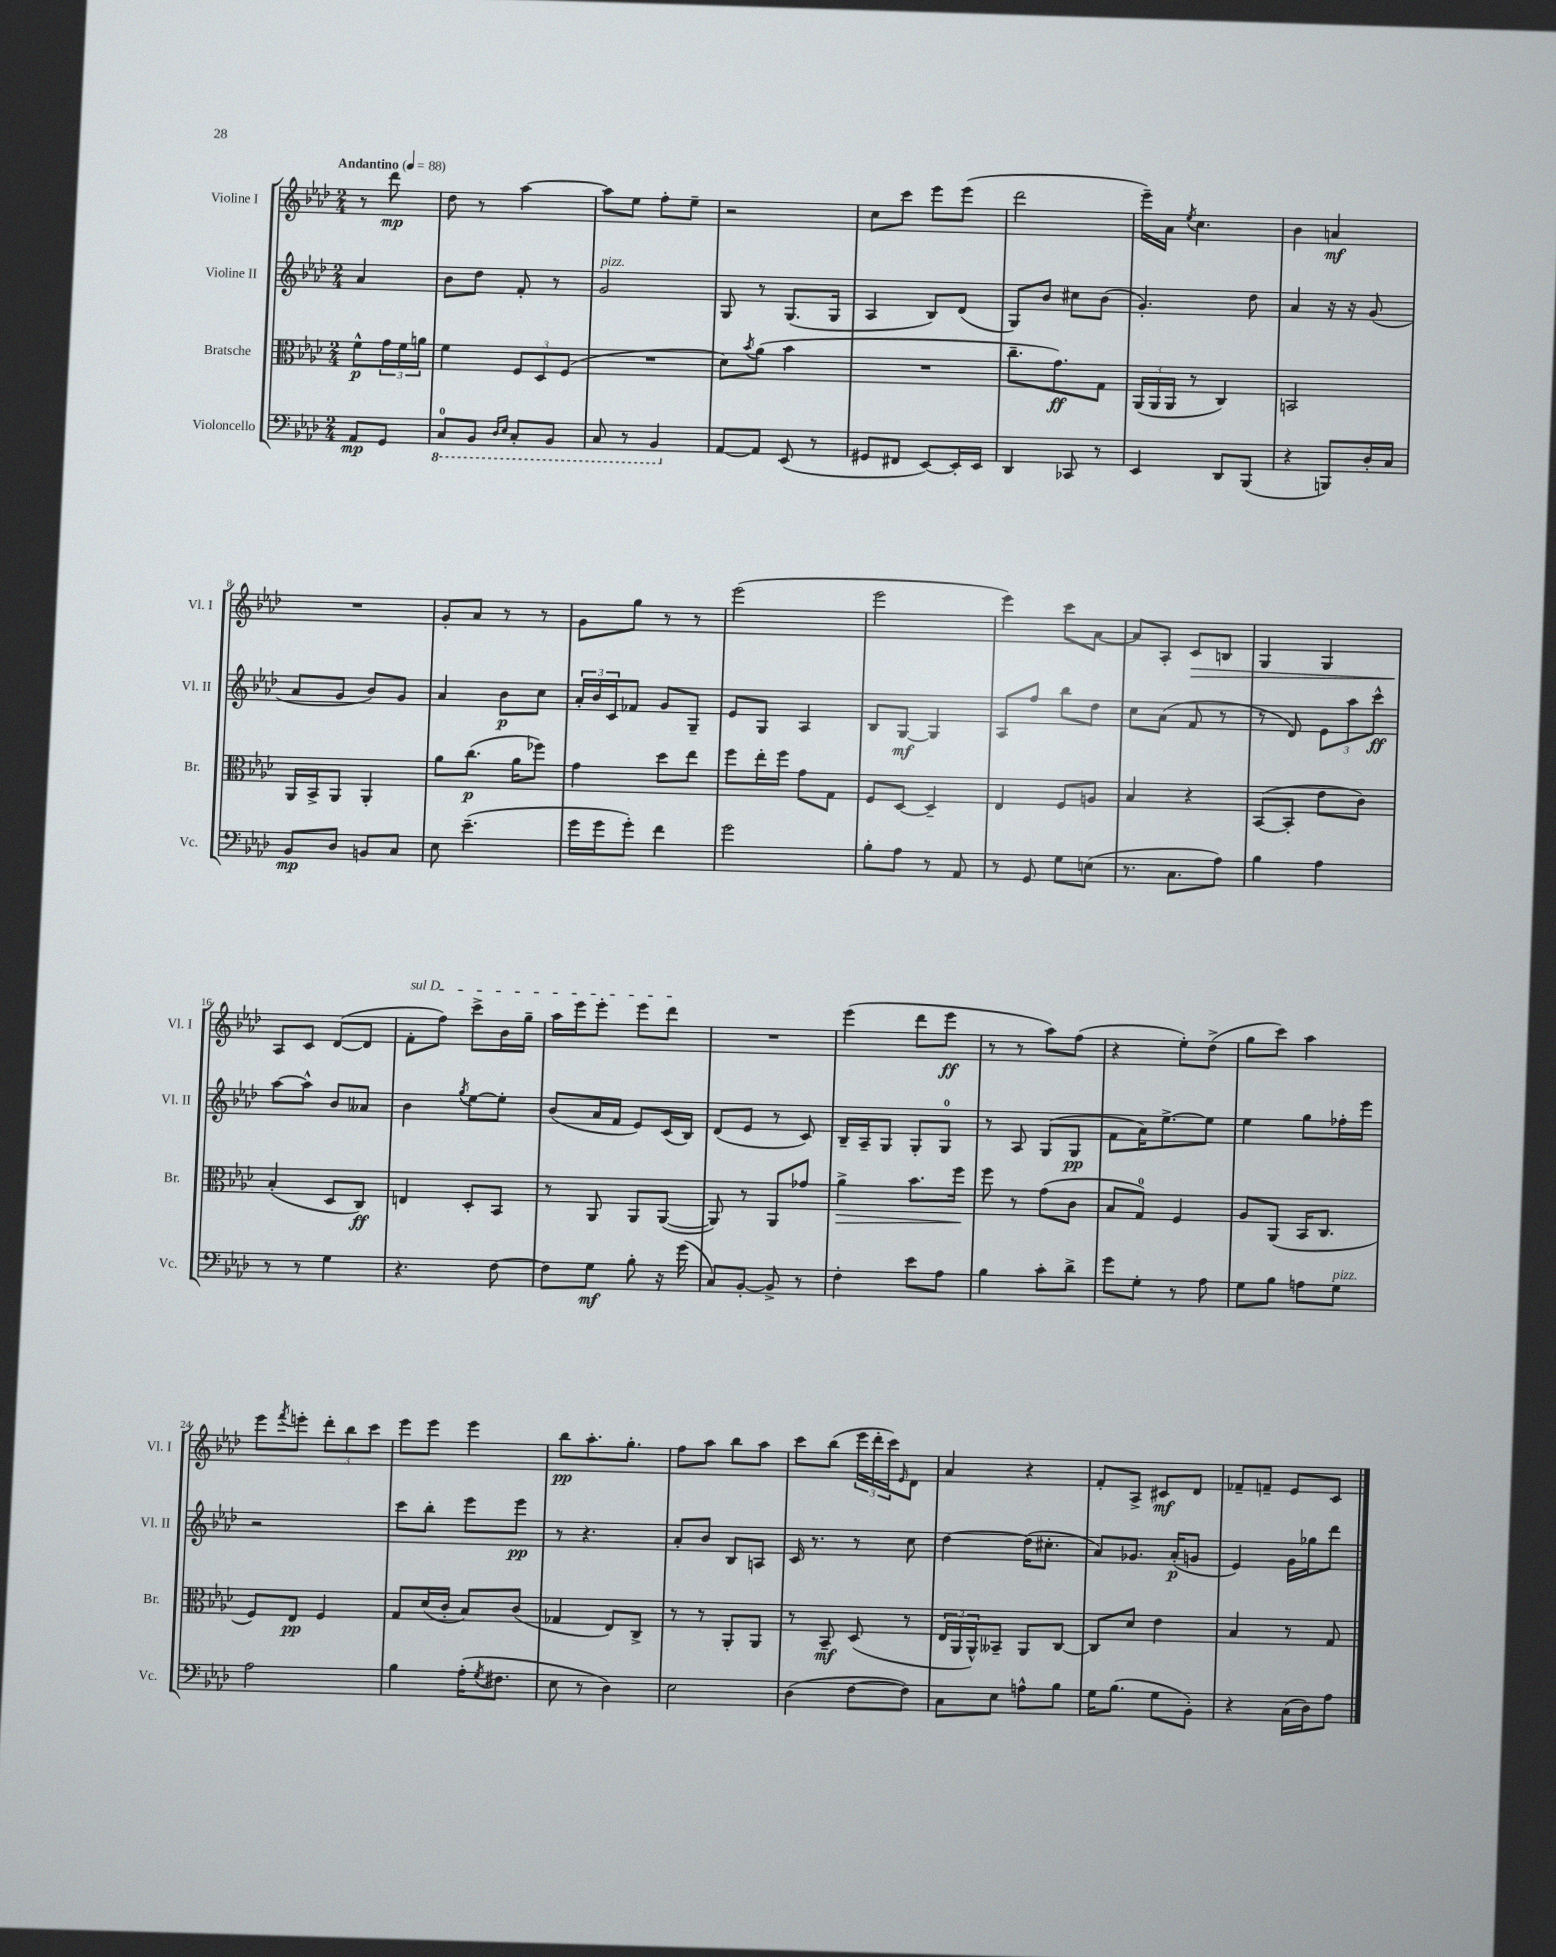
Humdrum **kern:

**kern	**dynam	**kern	**dynam	**kern	**dynam	**kern	**dynam
*part4	*part4	*part3	*part3	*part2	*part2	*part1	*part1
*staff4	*staff4	*staff3	*staff3	*staff2	*staff2	*staff1	*staff1
*I"Violoncello	*	*I"Bratsche	*	*I"Violine II	*	*I"Violine I	*
*I'Vc.	*	*I'Br.	*	*I'Vl. II	*	*I'Vl. I	*
*clefF4	*	*clefC3	*	*clefG2	*	*clefG2	*
*k[b-e-a-d-]	*	*k[b-e-a-d-]	*	*k[b-e-a-d-]	*	*k[b-e-a-d-]	*
*M2/4	*	*M2/4	*	*M2/4	*	*M2/4	*
*MM88	*	*MM88	*	*MM88	*	*MM88	*
=	=	=	=	=	=	=	=
!	!	!	!	!	!	!LO:TX:a:B:t=Andantino	!
8AA-/L	mp	8f^^\L	p	4a-/	.	8r	.
8GG/J	.	24g\L	.	.	.	8ddd-\	mp
.	.	24f\	.	.	.	.	.
.	.	24an\JJ	.	.	.	.	.
=1	=1	=1	=1	=1	=1	=1	=1
*8ba	*	*	*	*	*	*	*
8CC/L	.	4f\	.	8b-\L	.	8dd-\	.
8BBB-/J	.	.	.	8dd-\J	.	8r	.
16qqDD-/LL	.	.	.	.	.	.	.
16qqEE-/JJ	.	.	.	.	.	.	.
8CC'/L	.	12F/L	.	8f'/	.	[4aa-\	.
.	.	12D-/	.	.	.	.	.
8BBB-/J	.	.	.	8r	.	.	.
.	.	(12F/J	.	.	.	.	.
=2	=2	=2	=2	=2	=2	=2	=2
!	!	!	!	!LO:TX:a:i:t=pizz.	!	!	!
8CC/	.	2r	.	2g/	.	8aa-\L]	.
8r	.	.	.	.	.	8ee-\J	.
4BBB-/	.	.	.	.	.	8ff'\L	.
.	.	.	.	.	.	8ee-~\J	.
=3	=3	=3	=3	=3	=3	=3	=3
*X8ba	*	*	*	*	*	*	*
[8AA-/L	.	8d-\L)	.	8G/	.	2r	.
.	.	8qb-/	.	.	.	.	.
8AA-/J]	.	(8a-\J	.	8r	.	.	.
(8EE-/	.	4b-\	.	(8.G/L	.	.	.
8r	.	.	.	.	.	.	.
.	.	.	.	16G/Jk	.	.	.
=4	=4	=4	=4	=4	=4	=4	=4
8GG#X/L	.	2r	.	4A-/	.	8cc\L	.
8FF#X/J	.	.	.	.	.	8ccc\J	.
[8EE-/L)	.	.	.	8B-/L)	.	8eee-\L	.
16EE-'/L]	.	.	.	(8d-/J	.	(8eee-\J	.
16EE-/JJ	.	.	.	.	.	.	.
=5	=5	=5	=5	=5	=5	=5	=5
4DD-/	.	8.cc~\L	.	8G/L)	.	2ddd-\	.
.	.	.	.	8b-/J	.	.	.
.	.	8.g\)	ff	.	.	.	.
8CC-X/	.	.	.	8cc#X\L	.	.	.
8r	.	8G\J	.	(8b-\J	.	.	.
=6	=6	=6	=6	=6	=6	=6	=6
4EE-/	.	(24AA-/LL	.	4.g'/)	.	16eee-~\LL)	.
.	.	24AA-/	.	.	.	.	.
.	.	.	.	.	.	16a-\JJ	.
.	.	24AA-/JJ	.	.	.	.	.
.	.	.	.	.	.	8qee-/	.
.	.	8r	.	.	.	4.cc\	.
8DD-/L	.	4C/)	.	.	.	.	.
(8BBB-/J	.	.	.	8dd-\	.	.	.
=7	=7	=7	=7	=7	=7	=7	=7
4r	.	2BBn/	.	4a-/	.	4b-\	.
8BBBn/L)	.	.	.	16r	.	4an/	mf
.	.	.	.	16r	.	.	.
16D-'/L	.	.	.	(8g/	.	.	.
16C/JJ	.	.	.	.	.	.	.
!!LO:LB:g=z
=8	=8	=8	=8	=8	=8	=8	=8
8BB-/L	mp	16AA-/LL	.	8a-/L	.	2r	.
.	.	16BB-^/J	.	.	.	.	.
8D-/J	.	8AA-/J	.	8g/J	.	.	.
8BBn/L	.	4AA-'/	.	8b-/L)	.	.	.
8C/J	.	.	.	8g/J	.	.	.
=9	=9	=9	=9	=9	=9	=9	=9
8E-\	.	8a-\L	.	4a-/	.	8g'/L	.
(4.e-~\	.	(8.cc\J	p	.	.	8a-/J	.
.	.	.	.	8b-\L	p	8r	.
.	.	16a-\KL	.	.	.	.	.
.	.	8ff-X\J)	.	8cc\J	.	8r	.
=10	=10	=10	=10	=10	=10	=10	=10
16g\LL	.	4g\	.	24a-'/LL	.	8g\L	.
.	.	.	.	24b-/	.	.	.
16g\J	.	.	.	.	.	.	.
.	.	.	.	24c/J	.	.	.
8g'\J)	.	.	.	8f-X/J	.	8gg\J	.
4f\	.	8dd-\L	.	8g/L	.	8r	.
.	.	8ee-\J	.	8G~/J	.	8r	.
=11	=11	=11	=11	=11	=11	=11	=11
2g\	.	8ff\L	.	8e-/L	.	(2eee-\	.
.	.	16ee-'\L	.	8G/J	.	.	.
.	.	16ff\JJ	.	.	.	.	.
.	.	8g\L	.	4A-/	.	.	.
.	.	8G\J	.	.	.	.	.
=12	=12	=12	=12	=12	=12	=12	=12
8B-'\L	.	8F/L	.	8B-/L	.	2eee-\	.
8A-\J	.	[8D-/J	.	[8G/J	mf	.	.
8r	.	4D-~/]	.	4G/]	.	.	.
8AA-/	.	.	.	.	.	.	.
=13	=13	=13	=13	=13	=13	=13	=13
8r	.	4E-/	.	8A-/L	.	4eee-\)	.
8GG/	.	.	.	8ff/J	.	.	.
8G\L	.	8F/L	.	8bb-\L	.	8ccc\L	.
(8En\J	.	8An/J	.	8dd-\J	.	[8a-\J	.
=14	=14	=14	=14	=14	=14	=14	=14
8.r	.	4B-/	.	8cc\L	.	8a-/L]	.
.	.	.	.	(8a-\J	.	8A-'/J	.
8.C\L	.	.	.	.	.	.	.
!	!	!	!	!	!	!	!LO:HP:b
.	.	4r	.	8f/	.	8c/L	>
8A-\J)	.	.	.	8r	.	8Bn/J	.
=15	=15	=15	=15	=15	=15	=15	=15
4B-\	.	([8BB-/L	.	8r	.	4G/	.
.	.	8BB-'/J]	.	8d-/)	.	.	.
4A-\	.	8e-\L	.	12e-\L	.	4G/	.
.	.	.	.	12aa-\	.	.	.
.	.	8c\J)	.	.	.	.	.
.	.	.	.	12ccc^^\J	ff	.	.
!!LO:LB:g=z
=16	=16	=16	=16	=16	=16	=16	=16
8r	.	(4B-'/	.	[8aa-\L	.	8A-/L	.
8r	.	.	.	8aa-^^\J]	.	8c/J	]
4G\	.	8D-/L	.	8b-/L	.	([8d-/L	.
.	.	8C/J)	ff	8a--X/J	.	8d-/J]	.
=17	=17	=17	=17	=17	=17	=17	=17
!	!	!	!	!	!	!LO:TX:a:i:t=sul D	!
4.r	.	4En/	.	4b-\	.	8f'\L	.
.	.	.	.	.	.	8ff\J)	.
.	.	.	.	8qgg/	.	.	.
.	.	8D-'/L	.	[8ee-\L	.	8ccc^\L	.
[8F\	.	8BB-/J	.	8ee-'\J]	.	16b-\L	.
.	.	.	.	.	.	16gg~\JJ	.
=18	=18	=18	=18	=18	=18	=18	=18
8F\L]	.	8r	.	(8b-/L	.	16aa-\LL	.
.	.	.	.	.	.	16eee-\J	.
8G\J	mf	8AA-/	.	16a-/L	.	8eee-'\J	.
.	.	.	.	16f/JJ	.	.	.
8B-'\	.	8AA-/L	.	8e-/L)	.	8eee-\L	.
16r	.	([8AA-/J	.	(16c/L	.	8ddd-\J	.
(16g\	.	.	.	16B-/JJ)	.	.	.
=19	=19	=19	=19	=19	=19	=19	=19
8C/L)	.	8AA-/])	.	(8d-/L	.	2r	.
[8BB-'/J	.	8r	.	8e-/J	.	.	.
8BB-^/]	.	8AA-/L	.	8r	.	.	.
8r	.	8g-X/J	.	8c/)	.	.	.
=20	=20	=20	=20	=20	=20	=20	=20
!	!	!	!LO:HP:b	!	!	!	!
4F'\	.	4a-^\	>	16B-~/LL	.	(4eee-\	.
.	.	.	.	16A-~/J	.	.	.
.	.	.	.	8G/J	.	.	.
8e-\L	.	8.b-\L	.	8G'/L	.	8ddd-\L	.
8A-\J	.	.	.	8G/J	.	8eee-\J	ff
.	.	16ff\Jk	.	.	.	.	.
.	.	.	]	.	.	.	.
=21	=21	=21	=21	=21	=21	=21	=21
4B-\	.	8ff\	.	8r	.	8r	.
.	.	8r	.	8A-/	.	8r	.
8c'\L	.	(8g\L	.	(8G/L	.	8aa-\L)	.
8d-^\J	.	8c\J	.	8G/J	pp	(8ff\J	.
=22	=22	=22	=22	=22	=22	=22	=22
8g\L	.	8B-/L	.	8f\L	.	4r	.
8G'\J	.	8G/J)	.	16a-\K)	.	.	.
.	.	.	.	[8.ee-^\	.	.	.
8r	.	4F/	.	.	.	8ee-'\L)	.
8A-\	.	.	.	8ee-\J]	.	(8dd-^\J	.
=23	=23	=23	=23	=23	=23	=23	=23
8G\L	.	8A-/L	.	4ee-\	.	8gg\L	.
8B-\J	.	(8AA-/J	.	.	.	8ccc\J)	.
8An\L	.	16BB-/KL	.	8gg\L	.	4aa-\	.
.	.	8.C/J	.	.	.	.	.
!LO:TX:a:i:t=pizz.	!	!	!	!	!	!	!
8G\J	.	.	.	16ff-X'\L	.	.	.
.	.	.	.	16eee-\JJ	.	.	.
!!LO:LB:g=z
=24	=24	=24	=24	=24	=24	=24	=24
2A-\	.	8F/L)	.	2r	.	8eee-\L	.
.	.	.	.	.	.	8qfff/	.
.	.	8E-/J	pp	.	.	8eeen'\J	.
.	.	4F/	.	.	.	12ddd-'\L	.
.	.	.	.	.	.	12bb-\	.
.	.	.	.	.	.	12ccc\J	.
=25	=25	=25	=25	=25	=25	=25	=25
4B-\	.	8G/L	.	8ccc\L	.	8eee-\L	.
.	.	(16d-/L	.	8bb-'\J	.	8eee-\J	.
.	.	16c'/JJ	.	.	.	.	.
(16A-'\KL	.	8B-/L)	.	8eee-\L	.	4eee-\	.
8qG/	.	.	.	.	.	.	.
8.F#X\J	.	.	.	.	.	.	.
.	.	(8c/J	.	8eee-\J	pp	.	.
=26	=26	=26	=26	=26	=26	=26	=26
8E-\	.	4G-X/	.	8r	.	8bb-\L	pp
8r	.	.	.	4.r	.	8.aa-'\	.
4D-\)	.	8E-/L)	.	.	.	.	.
.	.	.	.	.	.	8.gg'\J	.
.	.	8C^/J	.	.	.	.	.
=27	=27	=27	=27	=27	=27	=27	=27
2E-\	.	8r	.	8a-'/L	.	8ff\L	.
.	.	8r	.	8b-/J	.	8aa-\J	.
.	.	8AA-'/L	.	8B-/L	.	8bb-\L	.
.	.	8AA-/J	.	8An/J	.	8aa-\J	.
=28	=28	=28	=28	=28	=28	=28	=28
(4D-\	.	8r	.	16c/	.	8ccc\L	.
.	.	.	.	8.r	.	.	.
.	.	8BB-~/	mf	.	.	(8bb-\J	.
[8F\L	.	(8D-/	.	8r	.	24eee-\LL	.
.	.	.	.	.	.	24ddd-'\	.
.	.	.	.	.	.	24ccc\J)	.
.	.	.	.	.	.	16qqe-/	.
8F\J])	.	8r	.	8cc\	.	8d-\J	.
=29	=29	=29	=29	=29	=29	=29	=29
8C\L	.	24E-/LL	.	[4dd-\	.	4a-/	.
.	.	24AA-/	.	.	.	.	.
.	.	24AA-^^/J)	.	.	.	.	.
8E-\J	.	8BB--X~/J	.	.	.	.	.
8An^^\L	.	8AA-/L	.	(16dd-\KL]	.	4r	.
.	.	.	.	8.cc#X'\J	.	.	.
8B-\J	.	[8C/J	.	.	.	.	.
=30	=30	=30	=30	=30	=30	=30	=30
16G\KL	.	8C/L]	.	8a-/L)	.	8f'/L	.
(8.B-\J	.	.	.	.	.	.	.
.	.	8d-/J	.	8.g-X/J	.	8A-^/J	.
8G\L	.	4e-\	.	.	.	8c#X/L	mf
.	.	.	.	(16a-'/KL	p	.	.
8BB-'\J)	.	.	.	8gn/J	.	8d-/J	.
=31	=31	=31	=31	=31	=31	=31	=31
4r	.	4B-/	.	4e-/)	.	8f-X~/L	.
.	.	.	.	.	.	8fn~/J	.
(16C\LL	.	8r	.	16g\LL	.	8e-/L	.
16D-\J)	.	.	.	16gg-X\J	.	.	.
8A-\J	.	8G/	.	8ddd-\J	.	8c/J	.
==	==	==	==	==	==	==	==
*-	*-	*-	*-	*-	*-	*-	*-
